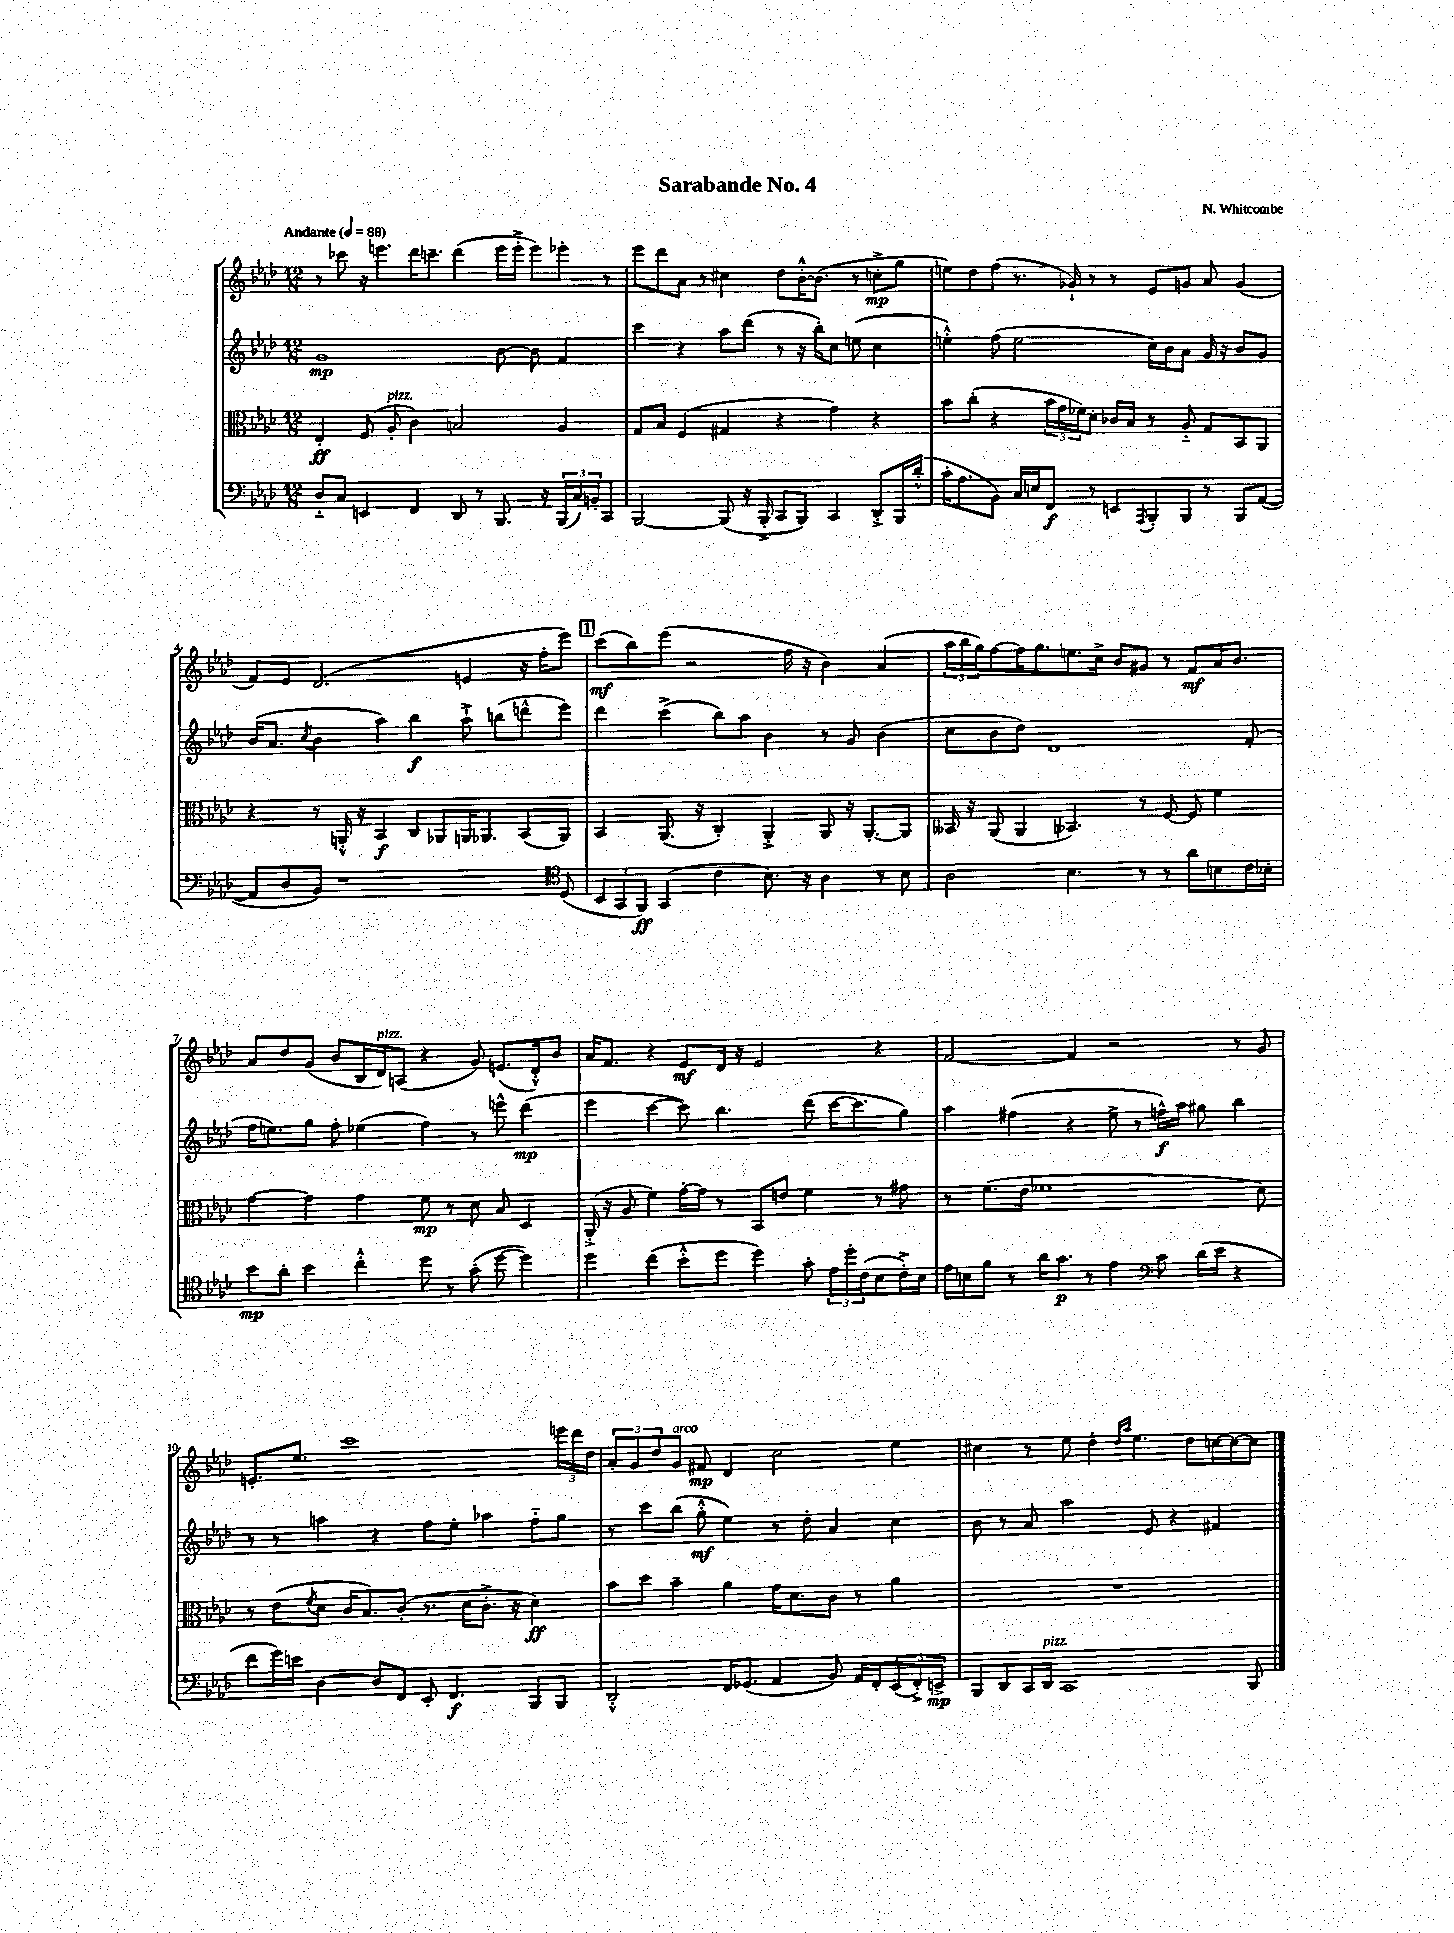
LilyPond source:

\header { title = "Sarabande No. 4" composer = "N. Whitcombe" }
<<
\new StaffGroup <<
\new Staff = "s0" {
    \clef treble \key aes \major \numericTimeSignature \time 12/8 \tempo "Andante" 4 = 88
    r8 ces'''8 r16 e'''8. des'''16 c'''8.-- des'''4( e'''16 e'''16-.-> e'''8) ees'''8-. r8 |
    ees'''8 des'''8 aes'8 r8 cis''4 des''8 bes'16~-.-^ bes'8.( r8 c''8-.->\mp g''8 |
    e''8) des''8 f''8( r8. ges'16-!) r8 r8 ees'8 g'8 aes'8 g'4( |
    f'8) ees'8 des'2.( e'4 r16 f''16-. ees'''8) |
    \mark \markup { \box "1" } c'''8\mf( bes''8) ees'''8( r2 f''16 r16 bes'4) aes'4( |
    \tuplet 3/2 { aes''16 bes''16 g''16) } f''8~ f''16 g''8. e''8. c''16-> bes'8 gis'8 r8 f'8\mf aes'16 bes'8. |
    aes'8 des''8 g'8( bes'8 bes16 des'16^\markup { \italic "pizz." }) a8( r4 g'8) e'8.( des'16-.-^) bes'8 |
    aes'16 f'8. r4 ees'8\mf des'16 r16 ees'2 r4 |
    f'2~ f'4 r2 r8 g'8 |
    e'8.-. ees''8. c'''1 \tuplet 3/2 { e'''16 des'''16 des''16 } |
    \tuplet 3/2 { aes'8-. g'8 des''8 } g'8^\markup { \italic "arco" } fis'8\mp des'4 c''2 ees''4 |
    cis''4 r8 ees''8 des''4-. \grace { des''16 aes''16 } ees''4. des''8 c''16~ c''16~ c''8 \bar "|." |
}
\new Staff = "s1" {
    \clef treble \key aes \major \numericTimeSignature \time 12/8
    g'1\mp bes'8~ bes'8 f'4 |
    c'''4 r4 aes''8 des'''8( r8 r16 bes''16-.) c''8 e''8( c''4 |
    e''4-.-^) f''8( e''2 c''16) bes'16 aes'8 g'16 r16 bes'8 g'8 |
    bes'16( aes'8. \acciaccatura { c''8 } bes'4 aes''4) bes''4\f aes''8-!-> b''8( d'''8-^ ees'''8) |
    \mark \markup { \box "1" } des'''4 c'''4->( bes''8) aes''8 bes'4 r8 g'8 bes'4( |
    c''8 bes'8 des''8) des'1 f'8-.( |
    f''16 e''8.) g''8 f''8-. ees''4( f''4) r8 e'''8-^ des'''4\mp( |
    ees'''4 c'''4~ c'''8) bes''4. des'''8( c'''16~ c'''8. g''8) |
    aes''4 fis''4( r4 ees''8-> r8 f''16-^\f) aes''16 gis''8 bes''4 |
    r8 r8 a''4 r4 f''8 ees''8-. aes''4 f''8-_ g''8 |
    r8 c'''8 bes''8( g''8-.-^\mf ees''4) r8 des''8-. aes'4 c''4 |
    bes'8 r8 aes'8 aes''2 ees'8 r4 fis'4 \bar "|." |
}
\new Staff = "s2" {
    \clef alto \key aes \major \numericTimeSignature \time 12/8
    ees4-.\ff f8( aes8-.^\markup { \italic "pizz." } c'4) b2 aes4 |
    g8 bes8 f4( gis4 r4 g'4) r4 |
    bes'8 c''8-.( r4 \tuplet 3/2 { bes'16 g'16 fes'16) } des'8-. ces'16 bes16 r8 aes8-_ g8 bes,8 aes,8 |
    r4 r8 a,16-.-^ r16 bes,4\f c8 aes,8 a,16 aes,8. bes,8( aes,8) |
    \mark \markup { \box "1" } bes,4 aes,8.( r16 c4-.) aes,4-.-> aes,8 r16 aes,8.~-. aes,8 |
    beses,16 r16 aes,8( aes,4 bes,4.) r8 f8~ f8 f'4 |
    g'4~ g'4 g'4 f'8\mp r8 des'8 bes8 des4 |
    aes,16-.->( r16 aes8 f'4) g'16~-. g'16 r8 bes,8 e'8 f'4 r8 gis'8 |
    r8 f'8.( ees'16 fes'1 des'8) |
    r8 ees'8( \acciaccatura { f'8 } des'8 c'16 bes8.) c'8-.( r8. des'16 c'8.-.-> r16 des'4\ff) |
    bes'8 des''8 bes'4-- aes'4 g'16 des'8. c'8 r8 aes'4 |
    R1. \bar "|." |
}
\new Staff = "s3" {
    \clef bass \key aes \major \numericTimeSignature \time 12/8
    des8-_ c8 e,4 f,4 des,8 r8 bes,,8. r16 \tuplet 3/2 { bes,,16( c16) b,16-. } c,8 |
    bes,,2~ bes,,8( r16 bes,,16-.-> c,8 bes,,8) c,4 des,8-.-> bes,,16 des'16-.-^( |
    c'16-. aes8. bes,8) c16 e16 f,8\f r8 e,8 \acciaccatura { aes,,8 } bes,,8-. bes,,8 r8 bes,,8 aes,8~( |
    aes,8 des8 bes,8) r1 \clef tenor des8( |
    \mark \markup { \box "1" } \tuplet 3/2 { bes,8 g,8 f,8\ff) } g,4( c'4 bes8.) r16 aes4 r8 bes8 |
    aes2 bes4. r8 r8 aes'8 b8 c'16 bes16-. |
    bes'8\mp aes'8-. bes'4 c''4-.-^ des''8 r8 g'8-.( des''8~ des''4) |
    des''4 c''4( bes'8-.-^ des''8 des''4) g'8-. \tuplet 3/2 { ees'16 des''16-. c'16( } bes8 c'16-.->) bes16 |
    ees'16 b16 f'8 r8 aes'16 g'8.\p r8 ees'4 \clef bass c'8 des'16( ees'16 r4 |
    f'8 g'16) e'16 des4~ des8 f,8 ees,8-. f,4.\f bes,,8 bes,,8 |
    des,2-.-^ f,16 ges,8.( aes,4 bes,8) aes,16 f,16-. \tuplet 3/2 { ees,8( f,8-.->) e,8->\mp } |
    bes,,8 des,8 c,16 des,16^\markup { \italic "pizz." } c,1 bes,,8 \bar "|." |
}
>>
>>
